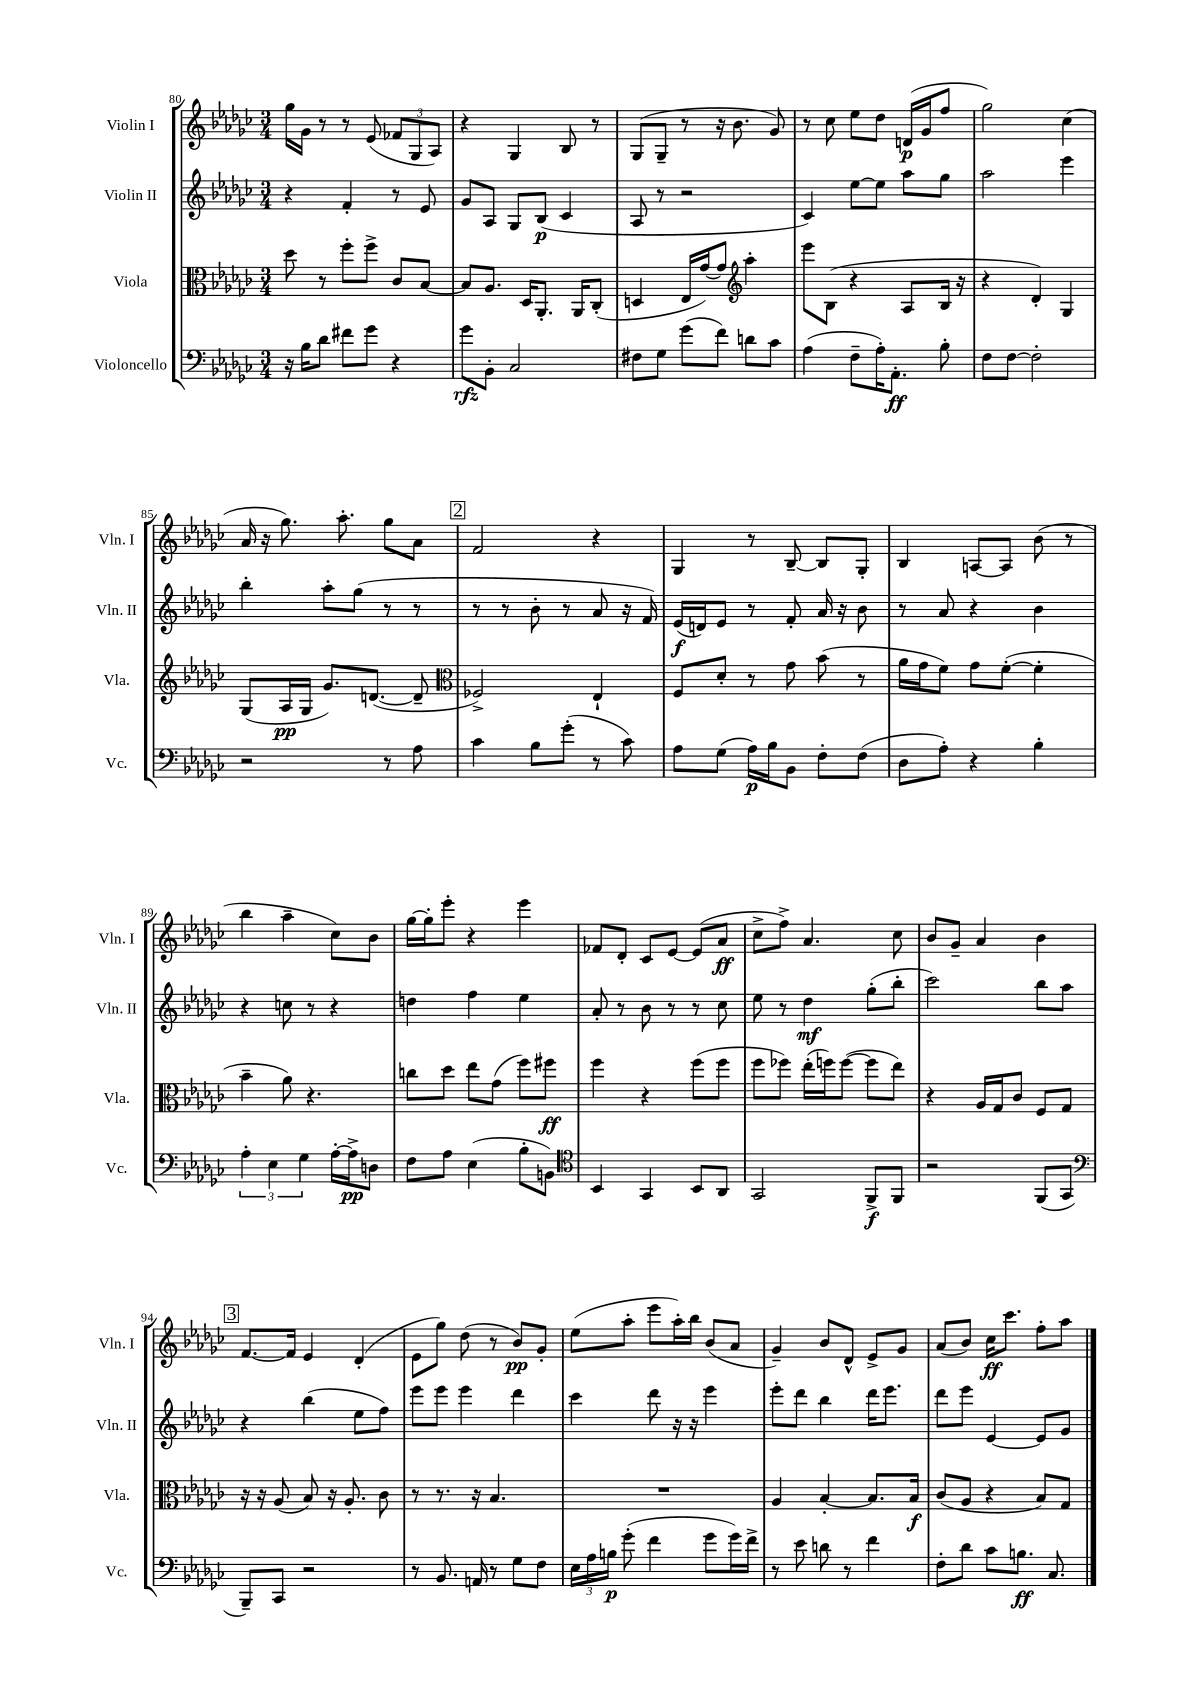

**kern	**kern	**kern	**kern
*staff4	*staff3	*staff2	*staff1
*clefF4	*clefC3	*clefG2	*clefG2
*k[b-e-a-d-g-c-]	*k[b-e-a-d-g-c-]	*k[b-e-a-d-g-c-]	*k[b-e-a-d-g-c-]
*M3/4	*M3/4	*M3/4	*M3/4
16r	8dd-	4r	16gg-
16B-	.	.	16g-
8d-	8r	.	8r
8f#	8ff'	4f'	8r
8g-	8ff^	.	(8e-
4r	8c-	8r	12f-
.	.	.	12G-
.	[8B-	8e-	.
.	.	.	12A-)
=	=	=	=
8g-	8B-]	8g-	4r
8BB-'	8.A-	8A-	.
2C-	.	8G-	4G-
.	16D-	.	.
.	8.AA-'	(8B-	.
.	.	4c-	8B-
.	16AA-	.	.
.	(8C-'	.	8r
=	=	=	=
8F#	4D	8A-	(8G-
8G-	.	8r	8G-~
(8g-	16E-	2r	8r
.	[16g-)	.	.
8f)	8g-]	.	16r
.	.	.	8.b-
*	*clefG2	*	*
8d	4aa-'	.	.
8c-	.	.	8g-)
=	=	=	=
(4A-	8eee-	4c-)	8r
.	(8B-	.	8cc-
8F~	4r	[8ee-	8ee-
16A-')	.	8ee-]	8dd-
8.AA-'	.	.	.
.	8A-	8aa-	(16d
.	.	.	16g-
8B-'	16B-	8gg-	8ff
.	16r	.	.
=	=	=	=
8F	4r	2aa-	2gg-)
[8F	.	.	.
2F']	4d-')	.	.
.	4G-	4eee-	(4cc-
=	=	=	=
2r	(8G-	4bb-'	16a-
.	.	.	16r
.	16A-	.	8.gg-)
.	16G-	.	.
.	8.g-)	8aa-'	.
.	.	.	8.aa-'
.	.	(8gg-	.
.	([8.d	.	.
8r	.	8r	8gg-
8A-	8d~]	8r	8a-
=	=	=	=
*	*clefC3	*	*
4c-	2F-^)	8r	2f
.	.	8r	.
8B-	.	8b-'	.
(8g-'	.	8r	.
8r	4E-`	8a-	4r
8c-)	.	16r	.
.	.	16f)	.
=	=	=	=
8A-	8F	(16e-	4G-
.	.	16d)	.
(8G-	8d-'	8e-	.
16A-)	8r	8r	8r
16B-	.	.	.
8BB-	8g-	8f'	[8B-~
8F'	(8b-	16a-	8B-]
.	.	16r	.
(8F	8r	8b-	8G-'
=	=	=	=
8D-	16a-	8r	4B-
.	16g-	.	.
8A-')	8f)	8a-	.
4r	8g-	4r	[8A
.	([8f'	.	8A]
4B-'	4f']	4b-	(8b-
.	.	.	8r
=	=	=	=
6A-'	4b-~	4r	4bb-
6E-	.	.	.
.	8a-)	8cc	4aa-~
6G-	.	.	.
.	4.r	8r	.
[16A-'	.	4r	8cc-)
16A-^]	.	.	.
8D	.	.	8b-
=	=	=	=
8F	8cc	4dd	[16gg-
.	.	.	16gg-']
8A-	8dd-	.	8eee-'
(4E-	8ee-	4ff	4r
.	(8g-	.	.
8B-'	8ff)	4ee-	4eee-
8BB)	8ff#	.	.
=	=	=	=
*clefC4	*	*	*
4BB-	4ff	8a-'	8f-
.	.	8r	8d-'
4GG-	4r	8b-	8c-
.	.	8r	[8e-
8BB-	(8ff	8r	(8e-]
8AA-	8ff	8cc-	8a-
=	=	=	=
2GG-	8ff	8ee-	8cc-^
.	8ff-)	8r	8ff^)
.	(16ee-'	4dd-	4.a-
.	16ff)	.	.
.	([8ff	.	.
8FF^	8ff]	(8gg-'	.
8FF	8ee-)	8bb-'	8cc-
=	=	=	=
2r	4r	2ccc-)	8b-
.	.	.	8g-~
.	16A-	.	4a-
.	16G-	.	.
.	8c-	.	.
(8FF	8F	8bb-	4b-
8GG-	8G-	8aa-	.
=	=	=	=
*clefF4	*	*	*
8BBB-~)	16r	4r	[8.f
.	16r	.	.
8CC-	(8A-	.	.
.	.	.	16f]
2r	8B-)	(4bb-	4e-
.	16r	.	.
.	8.A-'	.	.
.	.	8ee-	(4d-'
.	8c-	8ff)	.
=	=	=	=
8r	8r	8eee-	8e-
8.BB-	8.r	8eee-	8gg-)
.	.	4eee-	(8dd-
16AA	16r	.	.
8r	4.B-	.	8r
8G-	.	4ddd-	8b-)
8F	.	.	8g-'
=	=	=	=
24E-	2.r	4ccc-	(8ee-
24A-	.	.	.
24B	.	.	.
(8g-'	.	.	8aa-'
4f	.	8ddd-	8eee-
.	.	16r	16aa-')
.	.	16r	16bb-
8g-	.	4eee-	(8b-
16g-)	.	.	8a-
16f^	.	.	.
=	=	=	=
8r	4A-	8eee-'	4g-~)
8e-	.	8ddd-	.
8d	[4B-'	4bb-	8b-
8r	.	.	8d-^^
4f	8.B-]	16ddd-	8e-^
.	.	8.eee-	.
.	.	.	8g-
.	16B-	.	.
=	=	=	=
8F'	(8c-	8ddd-	(8a-
8d-	8A-	8eee-	8b-)
8c-	4r	[4e-	16cc-
.	.	.	8.ccc-
8.B	.	.	.
.	8B-)	8e-]	8ff'
8.C-	.	.	.
.	8G-	8g-	8aa-
==	==	==	==
*-	*-	*-	*-
